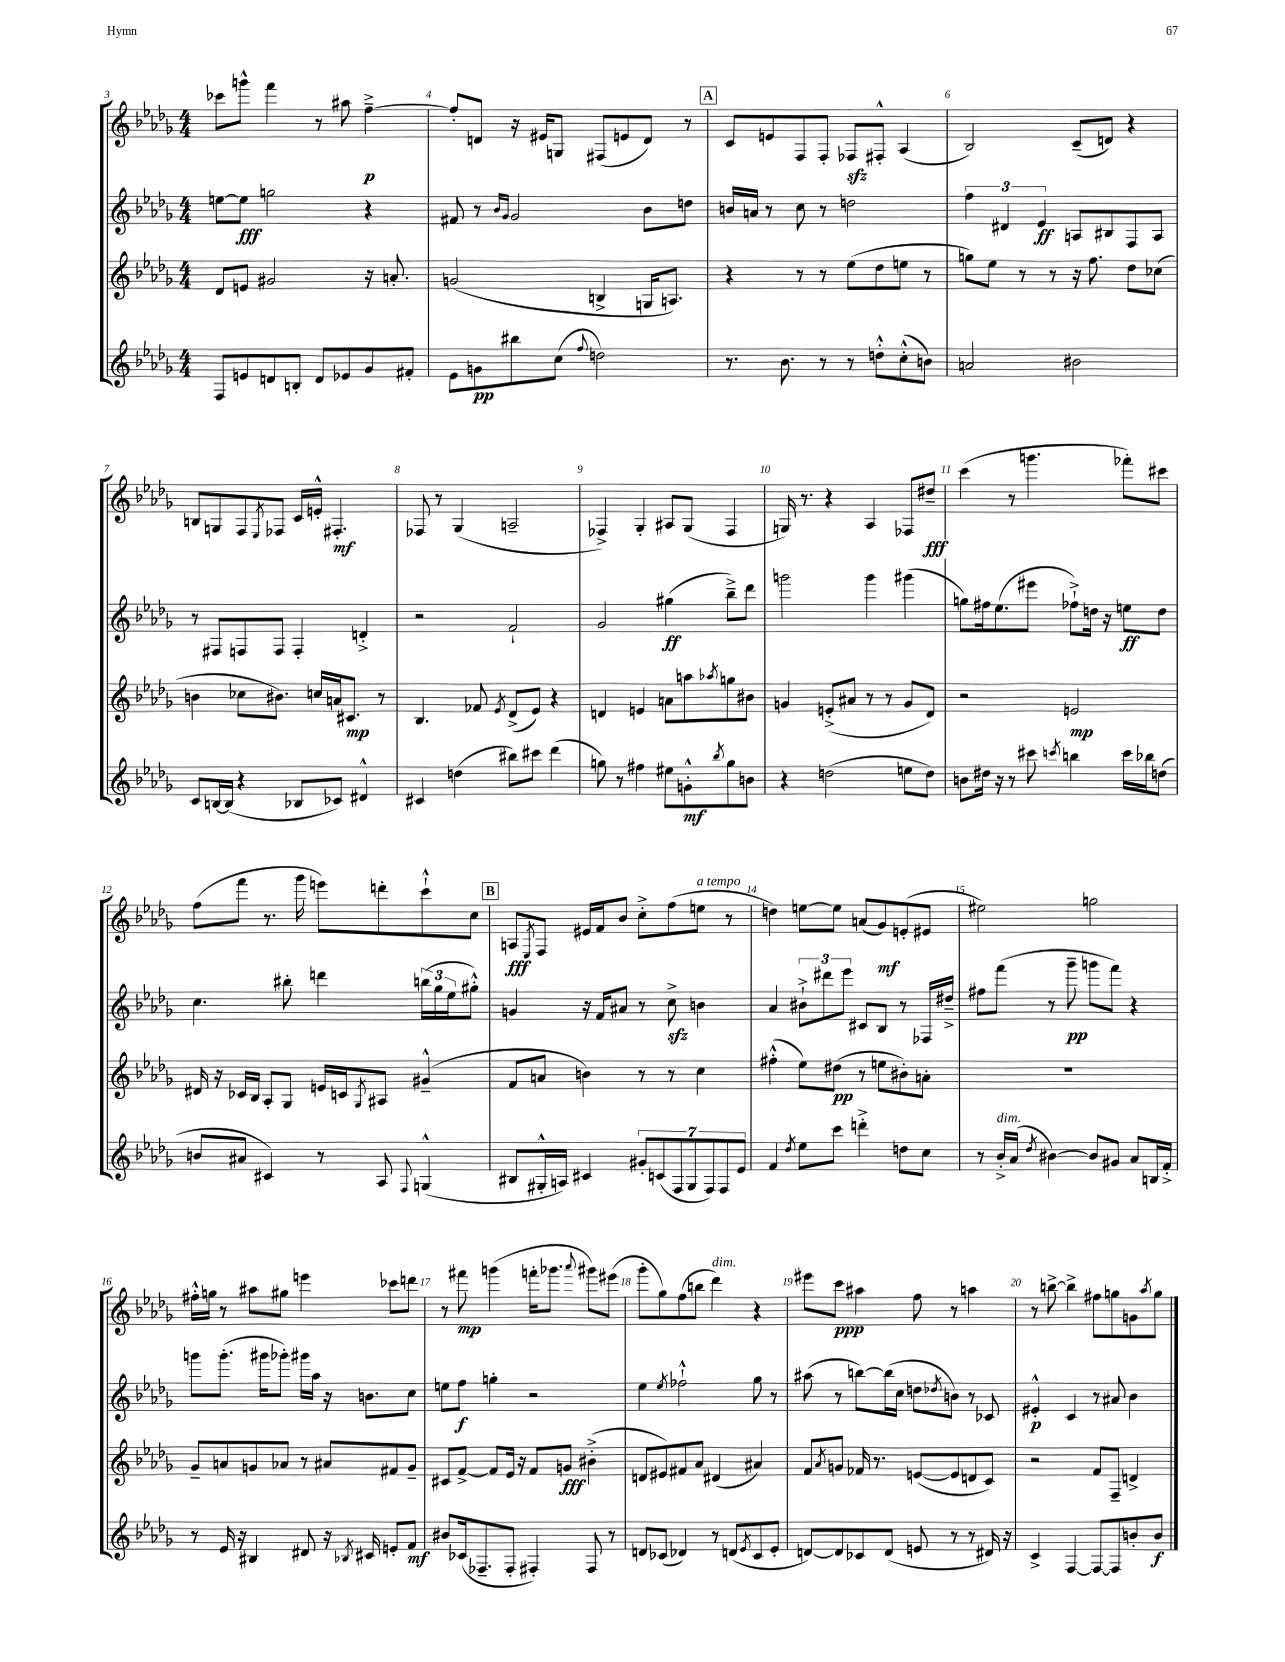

**kern	**kern	**kern	**kern
*staff4	*staff3	*staff2	*staff1
*clefG2	*clefG2	*clefG2	*clefG2
*k[b-e-a-d-g-]	*k[b-e-a-d-g-]	*k[b-e-a-d-g-]	*k[b-e-a-d-g-]
*M4/4	*M4/4	*M4/4	*M4/4
8F/L	8d-/L	[8ee\L	8ccc-\L
8e/	8e/J	8ee\]J	8ggg^^\J
8d/	2g#/	2gg\	4fff\
8B'/J	.	.	.
8d/L	.	.	8r
8e-/	.	.	8aa#\
8g-/	16r	4r	[4ff~^\
.	8.a'/	.	.
8f#'/J	.	.	.
=	=	=	=
8e-\L	(2g/	8f#/	8ff'/]L
8g\	.	8r	8d/J
.	.	16qqb-/LL	.
.	.	16qqg-/JJ	.
8bb#\	.	2g-/	16r
.	.	.	16e#/LK
(8cc\J	.	.	8G/J
8qqff/	.	.	.
2dd\)	4B^/	.	(8F#/L
.	.	.	8e/
.	16G/LK	8b-\L	8d/J)
.	8.A/J)	.	.
.	.	8dd\J	8r
=	=	=	=
8.r	4r	16b/LL	8c/L
.	.	16a/JJ	.
.	.	8r	8e/
8.b-\	.	.	.
.	8r	8cc\	8F/
8r	8r	8r	8F'/J
8r	(8ee-\L	2dd\	8F-/L
8dd'^^\L	8dd-\	.	8F#'^^/J
(8cc'^^\	8ee\J	.	(4A-/
8b\J)	8r	.	.
=	=	=	=
2a/	8gg\L)	6ff\	2B-/)
.	8ee-\J	.	.
.	.	6d#/	.
.	8r	.	.
.	.	6e-/	.
.	8r	.	.
2b#\	16r	8A/L	(8c~/L
.	8.ff\	.	.
.	.	8B#/	8d/J)
.	8dd-\L	8F/	4r
.	(8cc-\J	8A/J	.
=	=	=	=
8c/L	4b\	8r	8B/L
[16B/L	.	8F#/L	8G/
(16B/]JJ	.	.	.
4r	8cc-\L	8F/	8F/
.	.	.	8qE-/
.	8.b#\J)	8F/J	8F-/J
8B-/L	.	4F'/	16c/LL
.	16cc/LL	.	16e'^^/JJ
8c-/J)	16a/J	.	4.F#'/
.	8.c#/J	.	.
4d#^^/	.	4d'^/	.
.	8r	.	.
=	=	=	=
4c#/	4.B-/	2r	8F-/
.	.	.	8r
(4dd\	.	.	(4G-/
.	8f-/	.	.
.	8qe-/	.	.
8bb#\L)	(8d-^/L	2f`/	2A~/
8ccc#\J	8e-/J)	.	.
(4ddd-\	4r	.	.
=	=	=	=
8gg\)	4d/	2g-/	4F-^/)
8r	.	.	.
4ff#\	4e/	.	4G-'/
8ee#\L	8a\L	(4gg#\	8A#/L
8g'^^\	8aa\	.	(8G-/J
8qbb-/	8qaa-/	.	.
8gg\	8gg\	8bb-~^\L)	4F-/
8b\J	8b#\J	8ddd-\J	.
=	=	=	=
4r	4g/	2ggg\	16G/)
.	.	.	8.r
(2dd\	(8e'^/L	.	4r
.	8a#/J	.	.
.	8r	4ggg\	4A-/
.	8r	.	.
8ee\L	8g/L	(4ggg#\	8F-/L
8dd\J)	8d-/J)	.	8dd#~/J
=	=	=	=
8b\L	2r	8gg\L)	(4ccc\
16dd#\Jk	.	16ff#\k	.
16r	.	(8.ee-\	.
8r	.	.	8r
8ccc#\	.	8eee#\J	4.ggg\
8qccc/	.	.	.
4bb\	2e/	8ff-`^\L)	.
.	.	16dd\Jk	.
.	.	16r	.
16ccc\LL	.	8ee\L	8fff-'\L)
16bb-\J	.	.	.
(8dd\J	.	8dd\J	8ccc#\J
=	=	=	=
8b/L	16d#/	4.cc\	(8ff\L
.	16r	.	.
8a#/J	16c-/LL	.	8fff\J
.	16B-/JJ	.	.
4c#/)	8A-'/L	.	8.r
.	8G-/J	8bb#'\	.
.	.	.	16ggg-\
8r	16e/LL	4ddd\	8eee\L)
.	16c/J	.	.
.	8qG-/	.	.
8A-/	8A#/J	.	8ddd'\
8qqF/	.	.	.
(4G^^/	(4g#~^^/	(24bb\LL	8ccc`^^\
.	.	24gg-\	.
.	.	24ee-\J	.
.	.	8gg#'^^\J)	8cc\J
=	=	=	=
8B#/L	8f/L	4g/	8A/L
.	.	.	8qE-/
16G#'^^/L	8a/J	.	8F/J
16A/JJ)	.	.	.
4c#/	4b\)	16r	16e#/LL
.	.	16f/LK	16f/J
.	.	8a#/J	8b-/J
14g#'/L	8r	8r	8cc'^\L
(14c/	.	.	.
.	8r	8cc^\	(8ff\
14F/	.	.	.
14G#/	.	.	.
.	4cc\	4b\	8ee\J
14F/)	.	.	.
14F/	.	.	.
.	.	.	8r
14e-/J	.	.	.
=	=	=	=
4f/	(4ff#'^^\	4a-/	4dd\)
8qdd-/	.	.	.
8ee-\L	8ee-\L)	12b#`^\L	[8ee\L
.	.	12ddd#\	.
8ccc\J	(8dd#\J	.	8ee\]J
.	.	12eee-\J	.
4ddd'^\	8r	8c#/L	(8a/L
.	8ee\L	8B-/J	8g-/)
8dd\L	8b#'\)	8r	(8e'/
8cc\J	8a'\J	16F-/LL	8e#/J
.	.	16dd#~^/JJ	.
=	=	=	=
8r	1r	8ff#\L	2ee#\)
16b-'^/LL	.	(8fff\J	.
(16a-/JJ	.	.	.
8qdd-/	.	.	.
[4b#\)	.	8r	.
.	.	8ggg-~\	.
8b#/]L	.	8ggg\L	2gg\
8g#/J	.	8fff\J)	.
8a-/L	.	4r	.
16B/L	.	.	.
16f'^/JJ	.	.	.
=	=	=	=
8r	8g-~/L	8ggg\L	16ff#'^^\LL
.	.	.	16gg\JJ
16e-/	8a/	(8.ggg'\J	8r
16r	.	.	.
4B#/	8g/	.	8aa#\L
.	.	16ggg#\LK	.
.	8a-/J	8ggg-'\J)	8gg#\J
8d#/	8r	16ggg#\LL	4eee\
.	.	16aa-\JJ	.
16r	8a#/L	16r	.
8qB-/	.	.	.
16c#/	.	8.b\L	.
8e'/L	8f#/	.	8ccc-\L
8f/J	8g~/J	8cc\J	8ddd\J
=	=	=	=
8b#/L	8c#/L	8ee\L	8r
(16c-/k	[8f^/J	8ff\J	8fff#\
8.F-~/	.	.	.
.	8f/]L	4gg'\	(4ggg\
8F-'/J	16e-/Jk	.	.
.	16r	.	.
4F#'/)	8f/L	2r	16fff'\LK
.	.	.	8.ggg-\J
.	8g/J	.	.
.	.	.	8qqaaa-/
8F#/	(4b#'^\	.	8ggg#\L)
8r	.	.	(8eee#\J
=	=	=	=
8d/L	8d/L	4ee-\	8ggg-'\L
(8c-/J	8e#/)	.	8gg-\)
.	.	8qee-/	.
4d-/)	8f#/	2ff-`^^\	(8ff\
.	8a-/J	.	8bb\J
8r	(4d#/	.	4ddd-\)
(8d/L	.	.	.
8qe-/	.	.	.
8c-/	4a#/)	8gg-\	4r
8e-'/J	.	8r	.
=	=	=	=
[8d/L)	8f/L	(8aa#\	8eee#\L
.	8qa-/	.	.
8d/]	8g/J	8r	8ccc\J
8c-/	16f-/	[8bb\L)	4aa#\
.	8.r	.	.
(8d/J	.	(16bb\]L	.
.	.	16cc\JJ	.
8e/	([8e/L	8dd\L	8ff\
.	.	8qdd-/	.
8r	8e/]	8b\J)	8r
8r	8d/	8r	4aa\
16d#/)	8c/J)	8c-/	.
16r	.	.	.
=	=	=	=
4c^/	2r	4e#'^^/	8r
.	.	.	[8bb^\
[4F/	.	4c/	4bb^\]
8F/_L	8f/L	8r	8ff#\L
8F/]	8F~/J	8a#/	8gg\
8b'/	4d^/	4b-\	8g\
.	.	.	8qaa-/
8b/J	.	.	8gg\J
==	==	==	==
*-	*-	*-	*-
